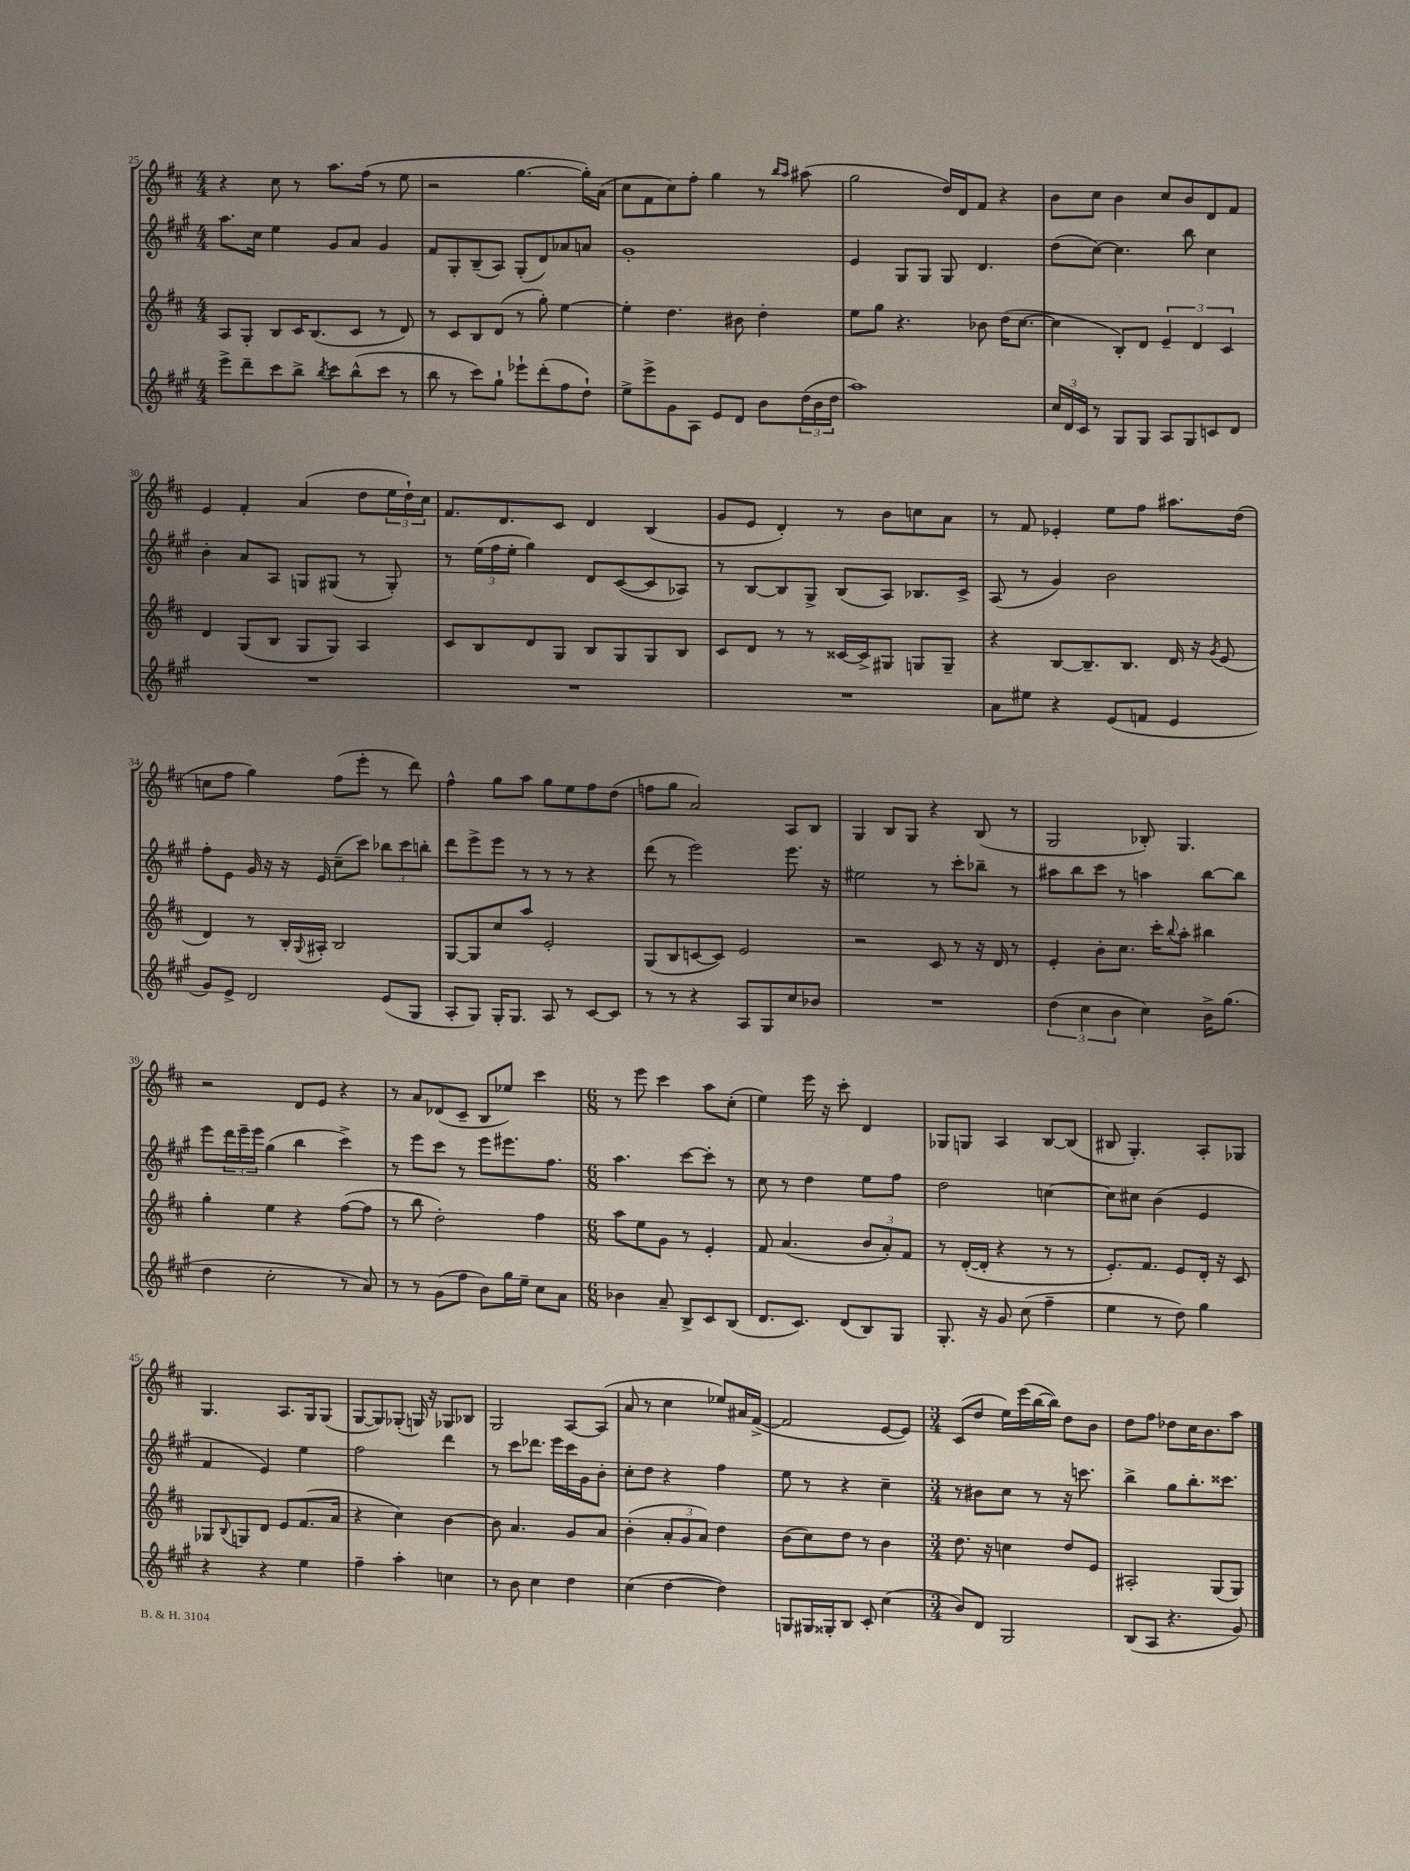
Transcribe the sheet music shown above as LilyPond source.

<<
\new StaffGroup <<
\new Staff = "s0" {
    \clef treble \key d \major \numericTimeSignature \time 4/4
    r4 cis''8 r8 a''8. fis''16( r8 e''8 |
    r2 g''4.~ g''16-.) a'16( |
    cis''8 fis'8 cis''8) fis''8-. g''4 r8 \grace { b''16 a''16 } ais''8( |
    g''2 d''16) d'16 fis'8 r4 |
    b'8 cis''8 b'4 cis''8 b'8 d'8 fis'8 |
    e'4 fis'4-. a'4( d''8 \tuplet 3/2 { e''16 d''16-!) cis''16 } |
    fis'8. d'8. cis'8 d'4 b4( |
    g'8 e'8 d'4-.) r8 b'8 c''8 a'8 |
    r8 fis'8 ees'4-. e''8 fis''8 ais''8. d''16( |
    c''8 fis''8 g''4) fis''8( e'''8-. r8 d'''8) |
    fis''4-^ g''8 a''8 g''8 e''8 fis''8 d''8( |
    f''8 g''8 a'2) a8 b8 |
    g4 b8 g8 r4 b8( r8 |
    g2 bes8-.) g4. |
    r2 d'8 e'8 r4 |
    r8 a'8 des'8( cis'8-- b8 ees''8) cis'''4 |
    \numericTimeSignature \time 6/8 r8 e'''8 cis'''4 a''8 cis''8-.( |
    e''4) e'''16 r16 cis'''8-. d'4 |
    ges8 g8 a4 b8~ b8( |
    bis8 g4.-.) a8-. ges8 |
    g4. a8. g16 g8( |
    g8~ g8) ges8-.( g16) r16 ges8 bes8 |
    g2 a8~ a8( |
    a'8 r8 cis''4 ees''8) ais'16 fis'16~->( |
    fis'2 e'8~ e'8) |
    \numericTimeSignature \time 3/4 cis'8( d''8 e''16) e'''16( b''16~ b''16) d''8 b'8 |
    d''8 fis''8 des''8 cis''16 b'8. a''8 \bar "|." |
}
\new Staff = "s1" {
    \clef treble \key a \major \numericTimeSignature \time 4/4
    a''8. cis''16 e''4 gis'8 a'8 gis'4 |
    fis'8 gis8-. b8--( a8) gis8-.( d'8) aes'8 a'8 |
    gis'1-. |
    e'4 gis8 gis8 gis8 d'4. |
    d''8( cis''8~) cis''4. b''8 cis''4 |
    b'4-. a'8 a8 g8 gis8( r8 gis8-.) |
    r8 \tuplet 3/2 { e''16( fis''16 e''16-. } gis''4) d'8 cis'8~( cis'8 aes8) |
    r8 b8~ b8 gis8-> b8( a8) bes8. cis'16-> |
    a8( r8 gis'4) b'2 |
    fis''8-. e'8 gis'16 r16 r16 e'16 cis''8--( cis'''8) \tuplet 3/2 { bes''8 cis'''8 b''8-. } |
    d'''8 e'''8-> e'''8 r8 r8 r8 r4 |
    d'''8( r8 e'''2) e'''8. r16 |
    eis''2 r8 cis'''8-. bes''8-- r8 |
    ais''8 b''8 cis'''8 r8 a''4 b''8~ b''8 |
    e'''8 \tuplet 3/2 { d'''16 e'''16-- e'''16 } gis''4( b''4 cis'''4->) |
    r8 e'''8 cis'''8 r8 e'''8 eis'''8. fis''8. |
    \numericTimeSignature \time 6/8 a''4. cis'''8~ cis'''8-. r8 |
    cis''8 r8 d''4 e''8 fis''8 |
    d''2 c''4~ |
    c''8 cis''8 b'4( e'4 |
    fis'4 e'4) e''4 |
    fis''2 d'''4 |
    r8 cis'''8 des'''8. e'''16 cis'''16 gis'16 b'8-. |
    cis''8-. d''8 r4 fis''4 |
    e''8 r8 r4 cis''4-- |
    \numericTimeSignature \time 3/4 r8 bis'8 cis''8 r8 r16 c'''8. |
    b''4-> gis''8 b''8.-. cisis'''8. \bar "|." |
}
\new Staff = "s2" {
    \clef treble \key d \major \numericTimeSignature \time 4/4
    a8 g8-. b8 cis'16 b8.( cis'8 r8 d'8) |
    r8 cis'8 b8 d'8( r8 g''8-.) e''4~ |
    e''4-. d''4. bis'8 d''4-. |
    e''8 g''8 r4. bes'8 d''16( cis''8.~ |
    cis''4 b8-.) d'8 \tuplet 3/2 { e'4-- d'4 cis'4 } |
    d'4 g8( b8 g8 g8) a4 |
    cis'8 b8 d'8 g8 b8 g8 g8 b8 |
    cis'8 d'8 r8 r8 cisis'16~ cisis'16-> gis8 g8 g8-- |
    r4 b8~ b8.-- b8. d'16 r16 \acciaccatura { g'8 } e'8( |
    d'4) r8 b16-. \appoggiatura { g8 } ais16-. b2 |
    g8~ g8 cis''8 a''8 e'2-. |
    g8( b8 c'8~ c'8) e'2 |
    r2 cis'8 r8 r16 d'16 r8 |
    e'4-. b'8-. cis''8. cis'''16-. \appoggiatura { b''8 } a''8-. bis''4 |
    g''4-. e''4 r4 fis''8~( fis''8 |
    r8 b''8 d''2-.) fis''4 |
    \numericTimeSignature \time 6/8 a''8 e''8 g'8 r8 e'4-. |
    fis'8 a'4.( \tuplet 3/2 { b'8 a'8-.) fis'8 } |
    r8 d'16~-.( d'16-. r4 r8 r8 |
    e'8.-.) fis'8. e'8 d'16-. r16 cis'8 |
    ges8 \appoggiatura { b8 } g8 d'8 e'8 fis'8.( a'16 |
    r4 cis''4) b'4~ |
    b'8 a'4. g'8 a'8 |
    b'4-.( \tuplet 3/2 { a'8-. g'8 a'8) } d''4 |
    b'8( cis''8) d''8 r8 b'4 |
    \numericTimeSignature \time 3/4 d''8. r16 c''4 d''8 e'8 |
    ais2-. g8( g8) \bar "|." |
}
\new Staff = "s3" {
    \clef treble \key a \major \numericTimeSignature \time 4/4
    e'''8-> d'''8-- cis'''8 b''8-> \acciaccatura { b''8 } cis'''8 b''8-^( cis'''8 r8 |
    b''8 r8 cis'''8) gis''8-! ees'''8-! d'''8-.( fis''8 d''8-!) |
    e''8-> e'''8-> gis'8 a8 e'8 d'8 b'8 \tuplet 3/2 { d''16( b'16 d''16 } |
    a''1) |
    \tuplet 3/2 { cis''16 d'16 cis'16 } r8 gis8 gis8 a8 gis8 c'8 d'8 |
    R1 |
    R1 |
    R1 |
    a'8 eis''8 r4 e'8( f'8 e'4 |
    gis'8) e'8-> d'2 e'8( gis8 |
    a8-. gis8) gis16-. gis8. a8 r8 cis'8~ cis'8 |
    r8 r8 r4 a8 gis8 cis''8 bes'8 |
    R1 |
    \tuplet 3/2 { d''4( cis''4 b'4 } cis''4) b'16-> gis''8.( |
    d''4 cis''2-. r8 a'8) |
    r8 r8 gis'8( fis''8 b'8) gis''16 e''16-- cis''8 a'8 |
    \numericTimeSignature \time 6/8 bes'4 a'8-- b8-> cis'8 b8( |
    d'8. cis'8.) d'8( b8) gis8 |
    gis8.-. r16 gis'8 cis''8( fis''4-- |
    e''4 r8 d''8) gis''4 |
    r4 r4 e''4 |
    fis''4-- a''4-. c''4 |
    r8 b'8 cis''4 d''4 |
    cis''4( d''4~ d''4) |
    g8 gis16 gisis16-. b8 cis'8-. cis''4( |
    \numericTimeSignature \time 3/4 b'8) d'8 gis2 |
    b8( a8 r4. gis'8) \bar "|." |
}
>>
>>
\layout { \context { \Score currentBarNumber = #25 } }
